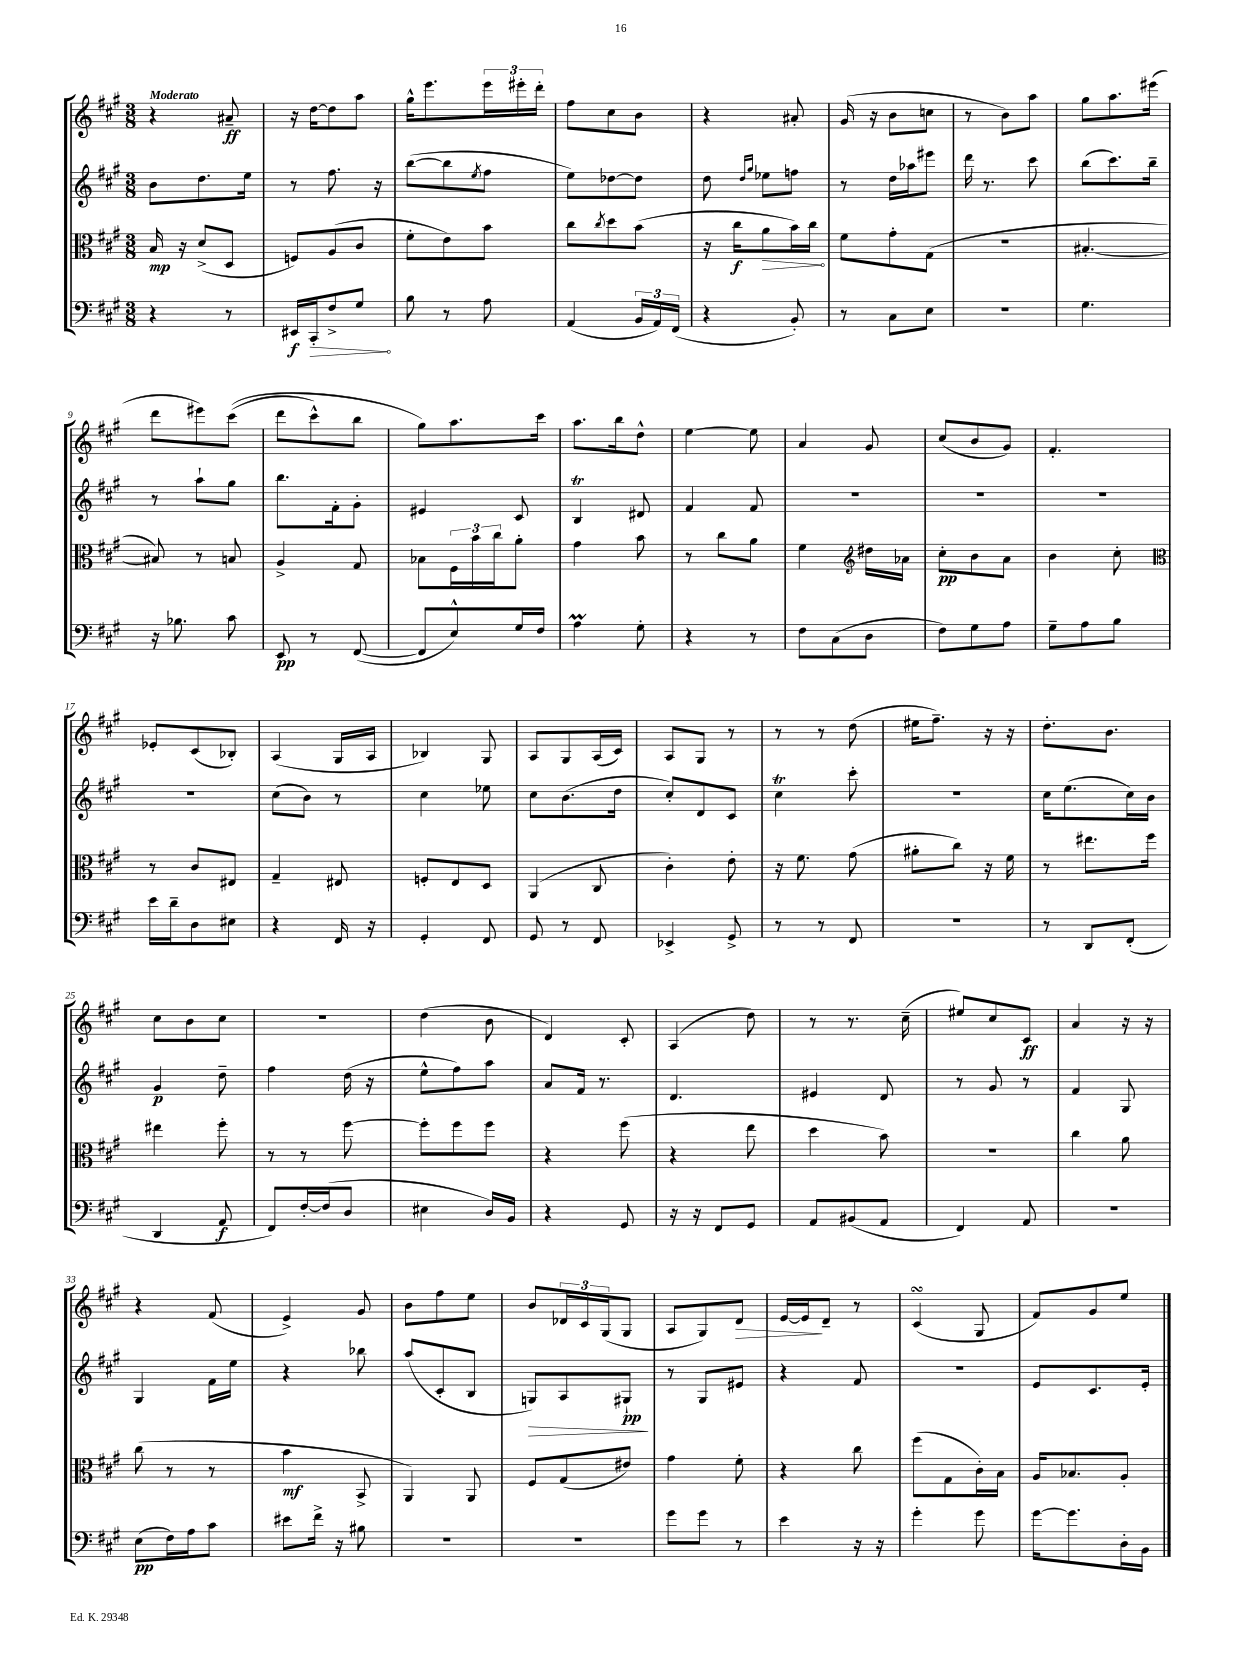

**kern	**dynam	**kern	**dynam	**kern	**dynam	**kern	**dynam
*part4	*part4	*part3	*part3	*part2	*part2	*part1	*part1
*staff4	*staff4	*staff3	*staff3	*staff2	*staff2	*staff1	*staff1
*clefF4	*	*clefC3	*	*clefG2	*	*clefG2	*
*k[f#c#g#]	*	*k[f#c#g#]	*	*k[f#c#g#]	*	*k[f#c#g#]	*
*M3/8	*	*M3/8	*	*M3/8	*	*M3/8	*
=1	=1	=1	=1	=1	=1	=1	=1
!	!	!	!	!	!	!LO:TX:a:B:t=Moderato	!
4r	.	16B/	mp	8b\L	.	4r	.
.	.	16r	.	.	.	.	.
.	.	(8d^/L	.	8.dd\	.	.	.
8r	.	8D/J	.	.	.	8a#X~/	ff
.	.	.	.	16ee\Jk	.	.	.
=2	=2	=2	=2	=2	=2	=2	=2
16EE#X/LL	f	8Fn/L)	.	8r	.	16r	.
!	!LO:HP:b	!	!	!	!	!	!
16CC#'/J	>	.	.	.	.	[16dd\KL	.
8F#^/	.	(8A/	.	8.ff#\	.	8dd\]	.
8G#/J	.	8c#/J	.	.	.	8aa\J	.
.	.	.	.	16r	.	.	.
.	]	.	.	.	.	.	.
=3	=3	=3	=3	=3	=3	=3	=3
8B\	.	8f#'\L	.	([8bb\L	.	16gg#^^\KL	.
.	.	.	.	.	.	8.eee\	.
8r	.	8e\)	.	8bb\]	.	.	.
.	.	.	.	8qee/	.	.	.
8A\	.	8b\J	.	8ff#\J	.	24eee\L	.
.	.	.	.	.	.	24eee#X'\	.
.	.	.	.	.	.	24ddd'\JJ	.
=4	=4	=4	=4	=4	=4	=4	=4
(4AA/	.	8cc#\L	.	8ee\L)	.	8ff#\L	.
.	.	8qcc#/	.	.	.	.	.
.	.	8dd\	.	[8dd-X\	.	8cc#\	.
24BB/LL	.	(8b\J	.	8dd-\J]	.	8b\J	.
24AA/)	.	.	.	.	.	.	.
(24FF#/JJ	.	.	.	.	.	.	.
=5	=5	=5	=5	=5	=5	=5	=5
4r	.	16r	.	8dd\	.	4r	.
.	.	16cc#\KL	f	.	.	.	.
.	.	.	.	16qqdd/LL	.	.	.
.	.	.	.	16qqgg#/JJ	.	.	.
!	!	!	!LO:HP:b	!	!	!	!
.	.	8a\	>	8ee-X\L	.	.	.
8BB'/)	.	16b\L)	.	8ffn\J	.	8a#X'/	.
.	.	16cc#\JJ	.	.	.	.	.
.	.	.	]	.	.	.	.
=6	=6	=6	=6	=6	=6	=6	=6
8r	.	8f#\L	.	8r	.	(16g#/	.
.	.	.	.	.	.	16r	.
8C#\L	.	8g#'\	.	16dd\LL	.	8b\L	.
.	.	.	.	16aa-X\J	.	.	.
8E\J	.	(8G#\J	.	8eee#X\J	.	8ccn\J	.
=7	=7	=7	=7	=7	=7	=7	=7
4.r	.	4.r	.	16ddd\	.	8r	.
.	.	.	.	8.r	.	.	.
.	.	.	.	.	.	8b\L)	.
.	.	.	.	8ccc#\	.	8aa\J	.
=8	=8	=8	=8	=8	=8	=8	=8
4.G#\	.	[4.B#X'/	.	(8bb\L	.	8gg#\L	.
.	.	.	.	8.ccc#\)	.	8.aa\	.
.	.	.	.	16bb~\Jk	.	(16eee#X\Jk	.
!!LO:LB:g=z
=9	=9	=9	=9	=9	=9	=9	=9
16r	.	8B#X/])	.	8r	.	8ddd\L	.
8.B-X\	.	.	.	.	.	.	.
.	.	8r	.	8aa`\L	.	8eee#X\)	.
8c#\	.	8Bn/	.	8gg#\J	.	((8ccc#\J	.
=10	=10	=10	=10	=10	=10	=10	=10
8EE/	pp	4A^/	.	8.bb\L	.	8ddd\L	.
8r	.	.	.	.	.	8ccc#^^\)	.
.	.	.	.	16f#'\k	.	.	.
([8FF#/	.	8G#/	.	8g#'\J	.	8bb\J	.
=11	=11	=11	=11	=11	=11	=11	=11
8FF#/L]	.	8B-X\L	.	4e#X/	.	8gg#\L)	.
8E^^/)	.	24F#\L	.	.	.	8.aa\	.
.	.	24b\	.	.	.	.	.
.	.	24cc#\J	.	.	.	.	.
16G#/L	.	8a'\J	.	8c#/	.	.	.
16F#/JJ	.	.	.	.	.	16ccc#\Jk	.
=12	=12	=12	=12	=12	=12	=12	=12
4AM\	.	4g#\	.	4BT/	.	8.aa\L	.
.	.	.	.	.	.	16bb\k	.
8G#'\	.	8b\	.	8d#X/	.	8dd^^\J	.
=13	=13	=13	=13	=13	=13	=13	=13
4r	.	8r	.	4f#/	.	[4ee\	.
.	.	8cc#\L	.	.	.	.	.
8r	.	8a\J	.	8f#/	.	8ee\]	.
=14	=14	=14	=14	=14	=14	=14	=14
8F#\L	.	4f#\	.	4.r	.	4a/	.
(8C#\	.	.	.	.	.	.	.
*	*	*clefG2	*	*	*	*	*
8D\J	.	16dd#X\LL	.	.	.	8g#/	.
.	.	16a-X\JJ	.	.	.	.	.
=15	=15	=15	=15	=15	=15	=15	=15
8F#\L)	.	8cc#'\L	pp	4.r	.	(8cc#/L	.
8G#\	.	8b\	.	.	.	8b/	.
8A\J	.	8a\J	.	.	.	8g#/J)	.
=16	=16	=16	=16	=16	=16	=16	=16
8G#~\L	.	4b\	.	4.r	.	4.f#'/	.
8A\	.	.	.	.	.	.	.
8B\J	.	8cc#'\	.	.	.	.	.
!!LO:LB:g=z
=17	=17	=17	=17	=17	=17	=17	=17
*	*	*clefC3	*	*	*	*	*
16e\LL	.	8r	.	4.r	.	8e-X'/L	.
16d~\J	.	.	.	.	.	.	.
8D\	.	8c#/L	.	.	.	(8c#/	.
8E#X\J	.	8E#X/J	.	.	.	8B-X'/J)	.
=18	=18	=18	=18	=18	=18	=18	=18
4r	.	4G#~/	.	(8cc#\L	.	(4A/	.
.	.	.	.	8b\J)	.	.	.
16FF#/	.	8E#X/	.	8r	.	16G#/LL	.
16r	.	.	.	.	.	16A/JJ	.
=19	=19	=19	=19	=19	=19	=19	=19
4GG#'/	.	8Fn'/L	.	4cc#\	.	4B-X/)	.
.	.	8E/	.	.	.	.	.
8FF#/	.	8D/J	.	8ee-X\	.	8G#/	.
=20	=20	=20	=20	=20	=20	=20	=20
8GG#/	.	(4AA/	.	8cc#\L	.	8A/L	.
8r	.	.	.	(8.b\	.	8G#/	.
8FF#/	.	8C#/	.	.	.	(16A/L	.
.	.	.	.	16dd\Jk	.	16c#/JJ)	.
=21	=21	=21	=21	=21	=21	=21	=21
4EE-X^/	.	4c#'\)	.	8cc#'/L)	.	8A/L	.
.	.	.	.	8d/	.	8G#/J	.
8GG#^/	.	8e'\	.	8c#/J	.	8r	.
=22	=22	=22	=22	=22	=22	=22	=22
8r	.	16r	.	4cc#t\	.	8r	.
.	.	8.f#\	.	.	.	.	.
8r	.	.	.	.	.	8r	.
8FF#/	.	(8g#\	.	8ccc#'\	.	(8dd\	.
=23	=23	=23	=23	=23	=23	=23	=23
4.r	.	8a#X'\L	.	4.r	.	16ee#X\KL	.
.	.	.	.	.	.	8.ff#~\J)	.
.	.	8cc#\J)	.	.	.	.	.
.	.	16r	.	.	.	16r	.
.	.	16f#\	.	.	.	16r	.
=24	=24	=24	=24	=24	=24	=24	=24
8r	.	8r	.	16cc#\KL	.	8.dd'\L	.
.	.	.	.	(8.ee\	.	.	.
8DD/L	.	8.ee#X\L	.	.	.	.	.
.	.	.	.	.	.	8.b\J	.
(8FF#'/J	.	.	.	16cc#\L)	.	.	.
.	.	16ff#\Jk	.	16b\JJ	.	.	.
!!LO:LB:g=z
=25	=25	=25	=25	=25	=25	=25	=25
4DD/	.	4ee#X\	.	4g#/	p	8cc#\L	.
.	.	.	.	.	.	8b\	.
8AA/	f	8ff#'\	.	8dd~\	.	8cc#\J	.
=26	=26	=26	=26	=26	=26	=26	=26
8FF#/L)	.	8r	.	4ff#\	.	4.r	.
[16F#'/L	.	8r	.	.	.	.	.
(16F#/J]	.	.	.	.	.	.	.
8D/J	.	[8ff#\	.	(16dd\	.	.	.
.	.	.	.	16r	.	.	.
=27	=27	=27	=27	=27	=27	=27	=27
4E#X\	.	8ff#'\L]	.	8ee^^\L	.	(4dd\	.
.	.	8ff#\	.	8ff#\)	.	.	.
16D/LL)	.	8ff#\J	.	8aa\J	.	8b\	.
16BB/JJ	.	.	.	.	.	.	.
=28	=28	=28	=28	=28	=28	=28	=28
4r	.	4r	.	8a/L	.	4d/)	.
.	.	.	.	16f#/Jk	.	.	.
.	.	.	.	8.r	.	.	.
8GG#/	.	(8ff#\	.	.	.	8c#'/	.
=29	=29	=29	=29	=29	=29	=29	=29
16r	.	4r	.	4.d/	.	(4A/	.
16r	.	.	.	.	.	.	.
8FF#/L	.	.	.	.	.	.	.
8GG#/J	.	8ee\	.	.	.	8dd\)	.
=30	=30	=30	=30	=30	=30	=30	=30
8AA/L	.	4dd\	.	4e#X/	.	8r	.
(8BB#X/	.	.	.	.	.	8.r	.
8AA/J	.	8b\)	.	8d/	.	.	.
.	.	.	.	.	.	(16cc#~\	.
=31	=31	=31	=31	=31	=31	=31	=31
4FF#/)	.	4.r	.	8r	.	8ee#X/L)	.
.	.	.	.	8g#/	.	8cc#/	.
8AA/	.	.	.	8r	.	8c#/J	ff
=32	=32	=32	=32	=32	=32	=32	=32
4.r	.	4cc#\	.	4f#/	.	4a/	.
.	.	8a\	.	8G#/	.	16r	.
.	.	.	.	.	.	16r	.
!!LO:LB:g=z
=33	=33	=33	=33	=33	=33	=33	=33
(8E\L	pp	(8cc#\	.	4G#/	.	4r	.
16F#\L)	.	8r	.	.	.	.	.
16A\J	.	.	.	.	.	.	.
8c#\J	.	8r	.	16f#\LL	.	(8f#/	.
.	.	.	.	16ee\JJ	.	.	.
=34	=34	=34	=34	=34	=34	=34	=34
8e#X\L	.	4b\	mf	4r	.	4e^/)	.
16f#^\Jk	.	.	.	.	.	.	.
16r	.	.	.	.	.	.	.
8B#X\	.	8BB^/	.	8bb-X\	.	8g#/	.
=35	=35	=35	=35	=35	=35	=35	=35
4.r	.	4AA/)	.	(8aa/L	.	8b\L	.
.	.	.	.	8c#'/	.	8ff#\	.
.	.	8AA/	.	8B/J	.	8ee\J	.
=36	=36	=36	=36	=36	=36	=36	=36
!	!	!	!	!	!LO:HP:b	!	!
4.r	.	8F#/L	.	8Gn/L)	>	8b/L	.
.	.	(8G#/	.	8A/	.	24d-X/L	.
.	.	.	.	.	.	24c#/	.
.	.	.	.	.	.	(24G#/J	.
.	.	8e#X/J)	.	8G#X`/J	pp	8G#/J	.
.	.	.	.	.	]	.	.
=37	=37	=37	=37	=37	=37	=37	=37
8g#\L	.	4g#\	.	8r	.	8A/L	.
8g#\J	.	.	.	8G#/L	.	8G#/)	.
!	!	!	!	!	!	!	!LO:HP:b
8r	.	8f#'\	.	8e#X/J	.	8d/J	>
=38	=38	=38	=38	=38	=38	=38	=38
4e\	.	4r	.	4r	.	[16e/LL	.
.	.	.	.	.	.	16e/J]	.
.	.	.	.	.	.	8d~/J	]
16r	.	8cc#\	.	8f#/	.	8r	.
16r	.	.	.	.	.	.	.
=39	=39	=39	=39	=39	=39	=39	=39
4g#'\	.	(8ff#\L	.	4.r	.	(4c#sSsS/	.
.	.	8G#\	.	.	.	.	.
8g#\	.	16c#'\L)	.	.	.	8G#/	.
.	.	16B\JJ	.	.	.	.	.
=40	=40	=40	=40	=40	=40	=40	=40
[16g#\KL	.	16A/KL	.	8e/L	.	8f#/L)	.
8.g#\]	.	8.B-X/	.	.	.	.	.
.	.	.	.	8.c#/	.	8g#/	.
16D'\L	.	8A'/J	.	.	.	8ee/J	.
16BB\JJ	.	.	.	16e'/Jk	.	.	.
==	==	==	==	==	==	==	==
*-	*-	*-	*-	*-	*-	*-	*-
